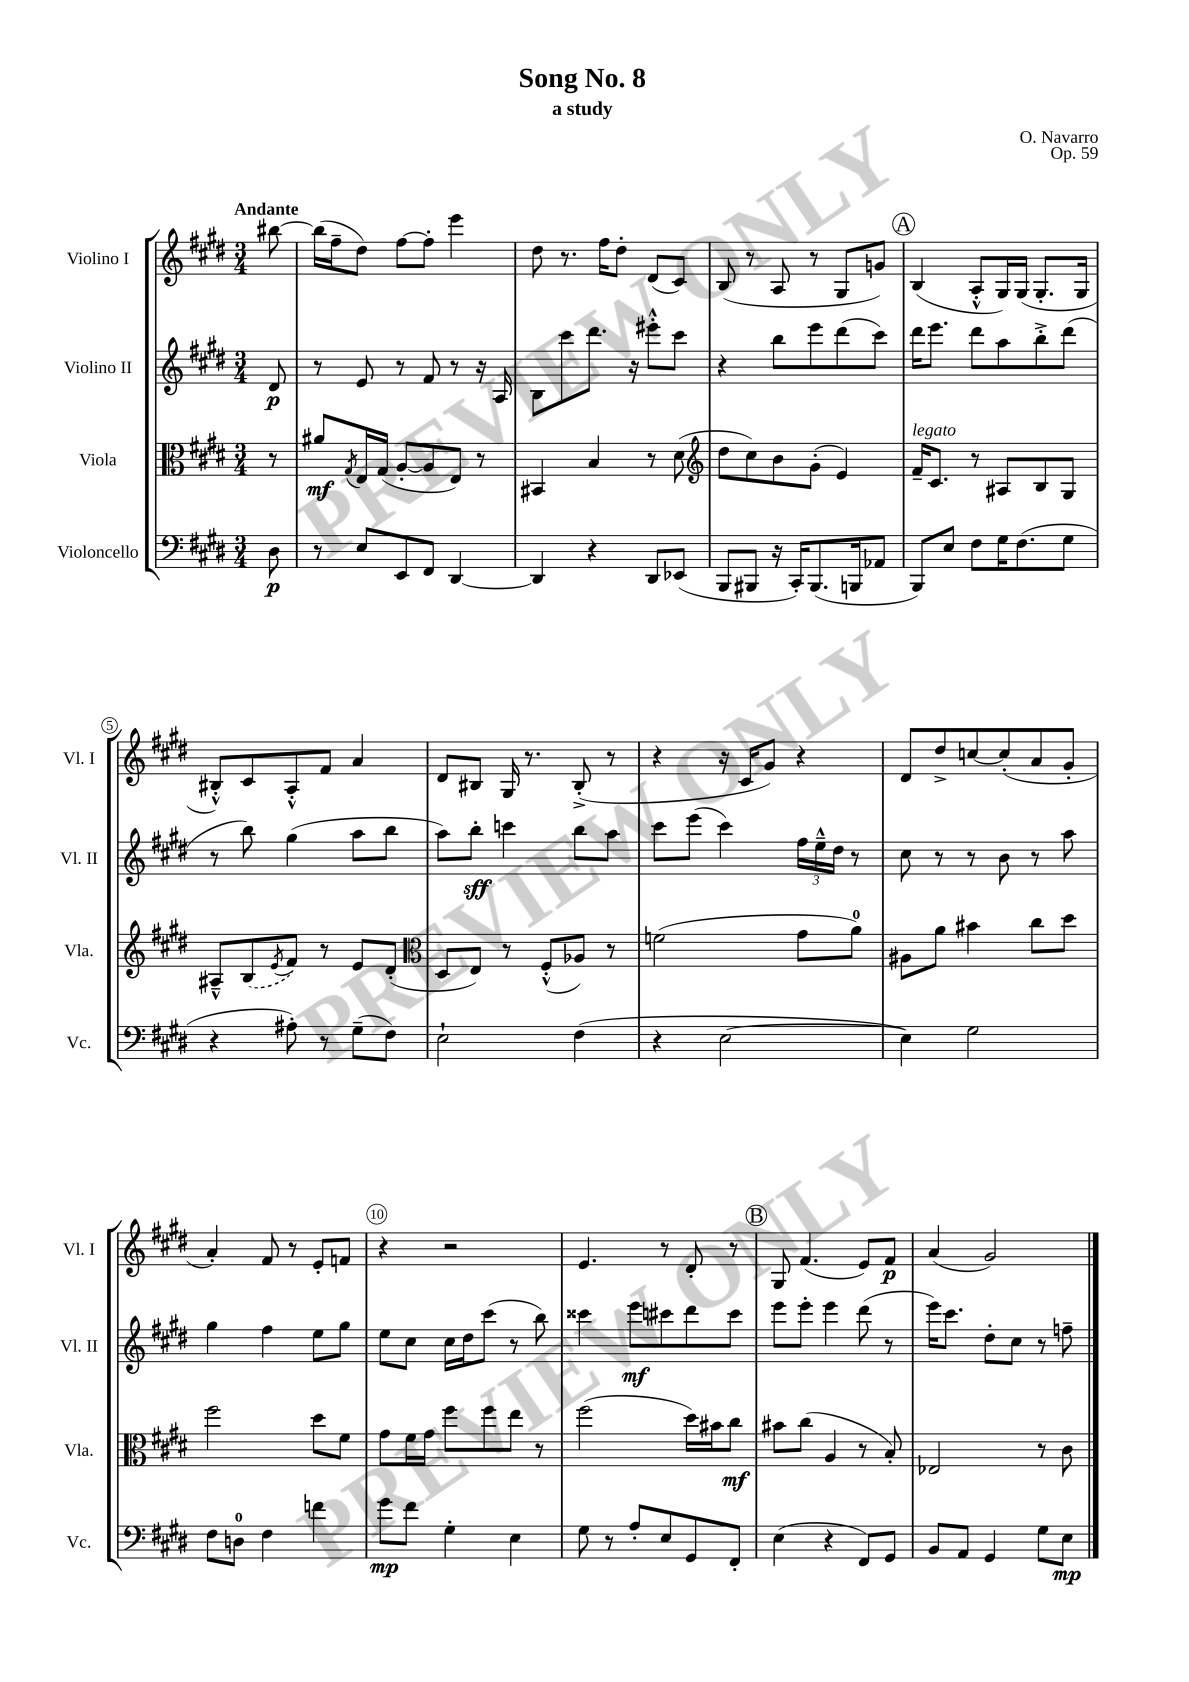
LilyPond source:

\header { title = "Song No. 8" composer = "O. Navarro" subtitle = "a study" opus = "Op. 59" }
<<
\new StaffGroup <<
\new Staff = "s0" \with { instrumentName = "Violino I" shortInstrumentName = "Vl. I" } {
    \clef treble \key e \major \numericTimeSignature \time 3/4 \partial 8 \tempo "Andante"
    bis''8~ |
    bis''16( fis''16-- dis''8) fis''8~ fis''8-. e'''4 |
    dis''8 r8. fis''16 dis''8-. dis'8( cis'8) |
    b8( r8 a8 r8 gis8 g'8) |
    \mark \markup { \circle "A" } b4( a8-.-^ gis16) gis16( gis8.-. gis16 |
    bis8-.-^) cis'8 a8-.-^ fis'8 a'4 |
    dis'8 bis8 gis16 r8. bis8-.->( r8 |
    r4 r16 cis'16 gis'8) r4 |
    dis'8 dis''8-> c''8~ c''8-.( a'8 gis'8-. |
    a'4-.) fis'8 r8 e'8-. f'8 |
    r4 r2 |
    e'4. r8 dis'8-. r8 |
    \mark \markup { \circle "B" } gis8 fis'4.( e'8) fis'8\p |
    a'4( gis'2) \bar "|." |
}
\new Staff = "s1" \with { instrumentName = "Violino II" shortInstrumentName = "Vl. II" } {
    \clef treble \key e \major \numericTimeSignature \time 3/4 \partial 8
    dis'8\p |
    r8 e'8 r8 fis'8 r8 r16 a16 |
    b8 cis'''8 dis'''8. r16 eis'''8-.-^ cis'''8 |
    r4 b''8 e'''8 dis'''8( cis'''8) |
    \mark \markup { \circle "A" } dis'''16 e'''8. dis'''8 a''8 b''8-.-> dis'''8( |
    r8 b''8) gis''4( a''8 b''8 |
    a''8) b''8-.\sff c'''4 b''8 a''8 |
    cis'''8 e'''8( cis'''4) \tuplet 3/2 { fis''16 e''16---^ dis''16 } r8 |
    cis''8 r8 r8 b'8 r8 a''8 |
    gis''4 fis''4 e''8 gis''8 |
    e''8 cis''8 cis''16 dis''16 cis'''8( r8 b''8) |
    cisis'''4 e'''8\mf cis'''8 dis'''8 cis'''8 |
    \mark \markup { \circle "B" } e'''8 e'''8-. e'''4 dis'''8( r8 |
    e'''16) cis'''8. dis''8-. cis''8 r8 f''8-- \bar "|." |
}
\new Staff = "s2" \with { instrumentName = "Viola" shortInstrumentName = "Vla." } {
    \clef alto \key e \major \numericTimeSignature \time 3/4 \partial 8
    r8 |
    ais'8\mf \acciaccatura { gis8 } e16 gis16( a8~-. a8 e8) r8 |
    bis,4 b4 r8 dis'8( |
    \clef treble dis''8 cis''8) b'8 gis'8-.( e'4) |
    \mark \markup { \circle "A" } fis'16--^\markup { \italic "legato" } cis'8. r8 ais8 b8 gis8 |
    ais8---^ \once \slurDashed b8( \acciaccatura { e'8 } fis'8) r8 e'8 dis'8-.( |
    \clef alto dis8 e8) r8 fis8-.-^( aes8) r8 |
    f'2( gis'8 a'8-0) |
    ais8 a'8 bis'4 cis''8 dis''8 |
    fis''2 dis''8 fis'8 |
    gis'8 fis'16 gis'16 fis''8 fis''8 e''8 r8 |
    fis''2( dis''16) bis'16 cis''8\mf |
    \mark \markup { \circle "B" } bis'8 cis''8( a4 r8 b8-.) |
    ees2 r8 cis'8 \bar "|." |
}
\new Staff = "s3" \with { instrumentName = "Violoncello" shortInstrumentName = "Vc." } {
    \clef bass \key e \major \numericTimeSignature \time 3/4 \partial 8
    dis8\p |
    r8 e8 e,8 fis,8 dis,4~ |
    dis,4 r4 dis,8 ees,8( |
    b,,8 bis,,8 r16 cis,16-.) bis,,8.( b,,16 aes,8 |
    \mark \markup { \circle "A" } b,,8) e8 fis8 gis16 fis8.( gis8 |
    r4 ais8-.) r8 gis8--( fis8) |
    e2-! fis4( |
    r4 e2~ |
    e4) gis2 |
    fis8 d8-0 fis4 f'4 |
    gis'8\mp fis'8 gis4-. e4 |
    gis8 r8 a8-. e8 gis,8 fis,8-. |
    \mark \markup { \circle "B" } e4( r4 fis,8) gis,8 |
    b,8 a,8 gis,4 gis8 e8\mp \bar "|." |
}
>>
>>
\layout { \context { \Score \override BarNumber.break-visibility = ##(#f #t #t) barNumberVisibility = #(every-nth-bar-number-visible 5) \override BarNumber.stencil = #(make-stencil-circler 0.1 0.3 ly:text-interface::print) } }
